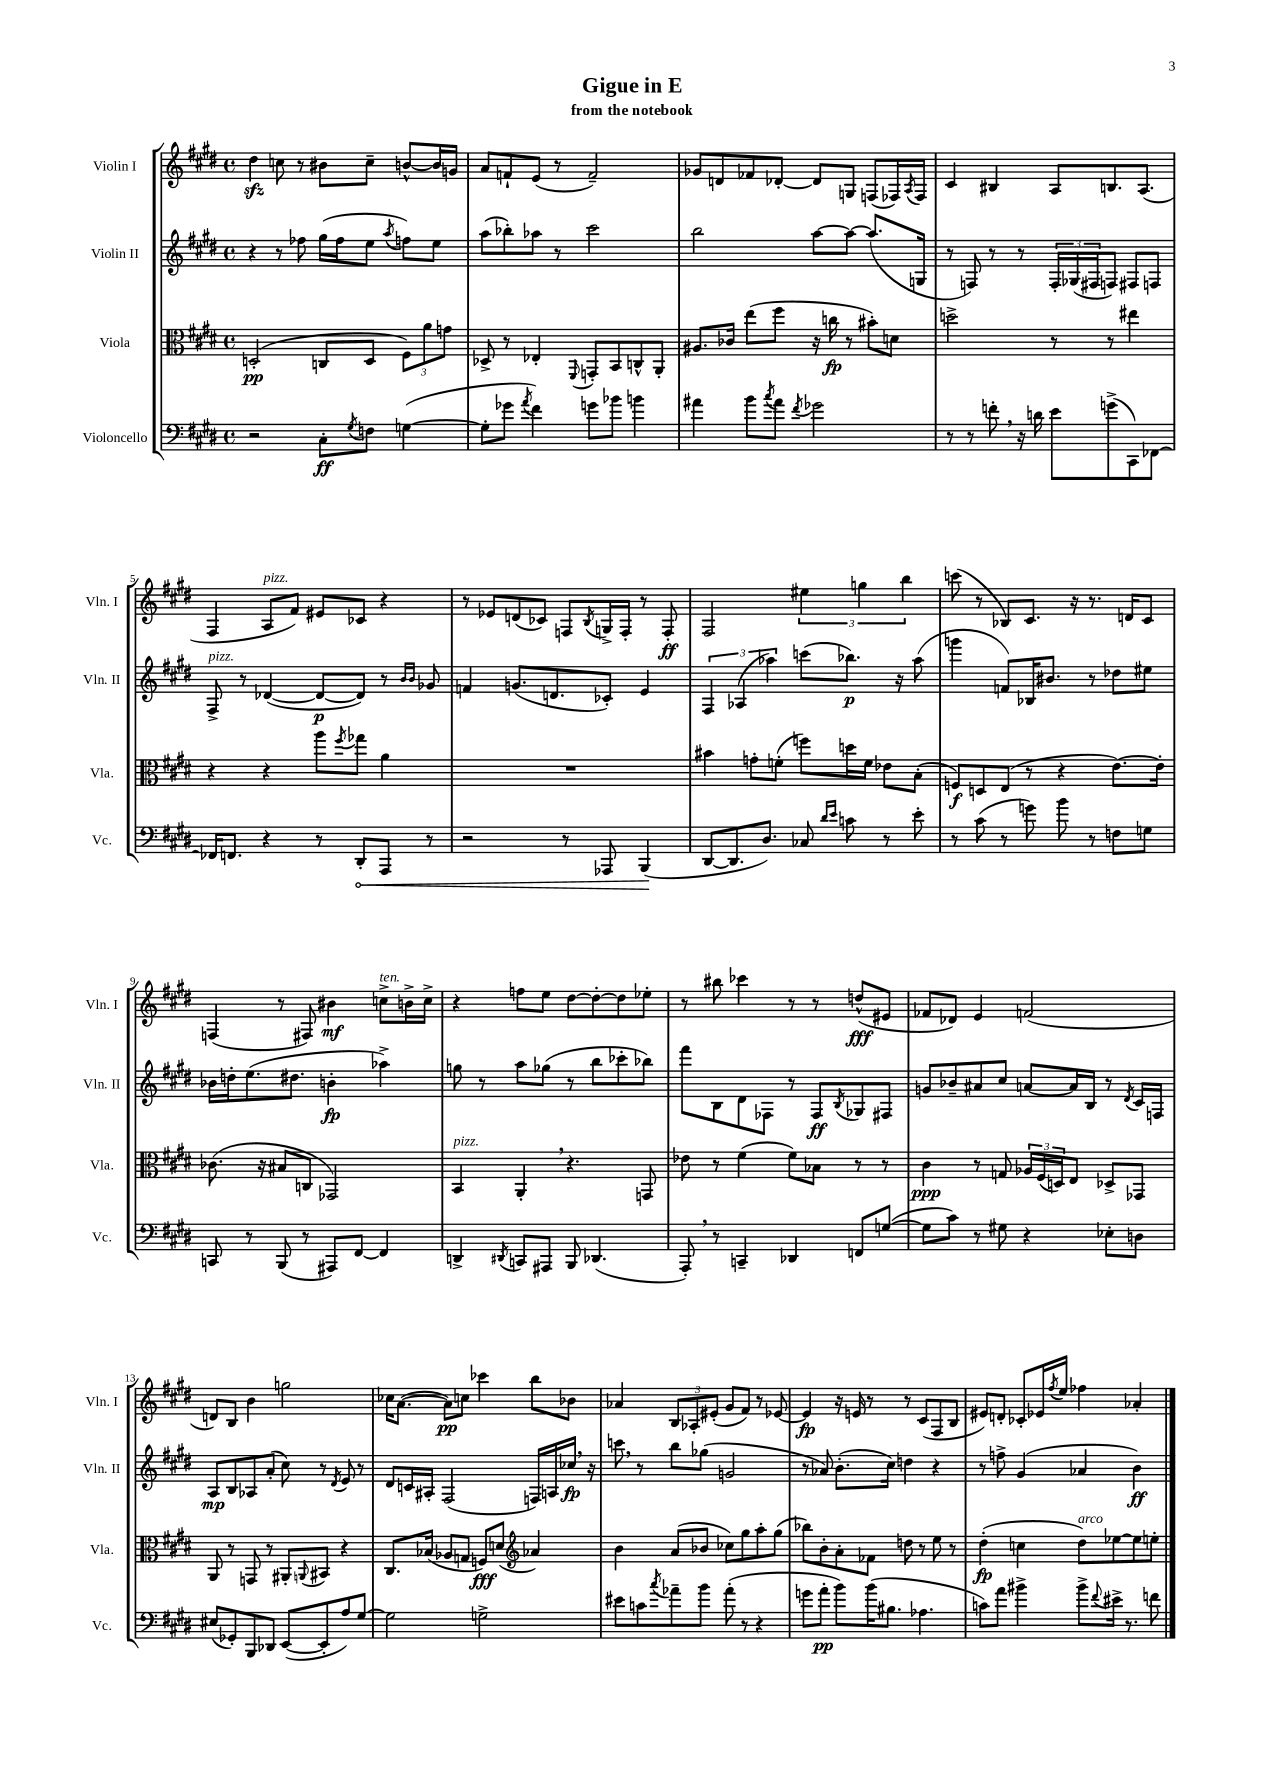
\header { title = "Gigue in E" subtitle = "from the notebook" }
<<
\new StaffGroup <<
\new Staff = "s0" \with { instrumentName = "Violin I" shortInstrumentName = "Vln. I" } {
    \clef treble \key e \major \defaultTimeSignature \time 4/4
    dis''4\sfz c''8 r8 bis'8 c''8-- b'8~-^ b'16 g'16 |
    a'8 f'8-! e'8( r8 f'2--) |
    ges'8 d'8 fes'8 des'8~-. des'8 g8 f8( fes16) \acciaccatura { a8 } fes16 |
    cis'4 bis4 a8 b8. a8.( |
    fis4 a8^\markup { \italic "pizz." } fis'8) eis'8 ces'8 r4 |
    r8 ees'8 d'8( ces'8) f8 \acciaccatura { b8 } g16-> f16-. r8 f8-.\ff |
    fis2 \tuplet 3/2 { eis''4 g''4 b''4 } |
    c'''8( r8 bes8) cis'8. r16 r8. d'16 cis'8 |
    f4( r8 fis8) bis'4\mf c''8->^\markup { \italic "ten." } b'16-> c''16-> |
    r4 f''8 e''8 dis''8~ dis''8~-. dis''8 ees''8-. |
    r8 bis''8 ces'''4 r8 r8 d''8-^\fff( eis'8 |
    fes'8 des'8) e'4 f'2( |
    d'8) b8 b'4 g''2 |
    ces''16 a'8.~( a'8\pp) c''8 ces'''4 b''8 bes'8 |
    aes'4 \tuplet 3/2 { b8 aes8-. eis'8-.( } gis'8 fis'8) r8 ees'8~ |
    ees'4\fp r16 e'16 r8 r8 cis'8( fis8 b8 |
    eis'8) d'8-. ces'8-. ees'16 \acciaccatura { fis''8 } e''16 fes''4 aes'4-. \bar "|." |
}
\new Staff = "s1" \with { instrumentName = "Violin II" shortInstrumentName = "Vln. II" } {
    \clef treble \key e \major \defaultTimeSignature \time 4/4
    r4 r8 fes''8 gis''16( fes''16 e''8 \acciaccatura { a''8 } f''8) e''8 |
    a''8( bes''8-.) aes''8 r8 cis'''2 |
    b''2 a''8~ a''8~ a''8.( g16 |
    r8 f8) r8 r8 \tuplet 3/2 { f16-. ges16( fis16 } f8) fis8 f8 |
    fis8->^\markup { \italic "pizz." } r8 des'4~( des'8~\p des'8) r8 \grace { b'16 b'16 } ges'8 |
    f'4 g'8.( d'8. ces'8-.) e'4 |
    \tuplet 3/2 { fis4 aes4( aes''4) } c'''8( bes''8.\p) r16 aes''8( |
    g'''4 f'8) bes16 bis'8. r8 des''8 eis''8 |
    bes'16 d''16-. e''8.( dis''8. b'4-.\fp aes''4->) |
    g''8 r8 a''8 ges''8( r8 b''8 ces'''8-. bes''8) |
    fis'''8 b8 dis'8 fes8 r8 fes8\ff \acciaccatura { b8 } ges8 fis8 |
    g'8 bes'8-- ais'8 cis''8 a'8~ a'16 b16 r8 \acciaccatura { dis'8 } cis'16 f16 |
    a8\mp b8 aes8 a'8-.( cis''8) r8 \acciaccatura { dis'8 } e'8 r8 |
    dis'8 c'16 ais16-. fis2( f16) a16 ces''16\fp \breathe r16 |
    c'''8 \breathe r8 b''8 ges''8( g'2 |
    r8 aes'8) b'8.-.( cis''16) d''4 r4 |
    r8 f''8-> gis'4( aes'4 b'4\ff) \bar "|." |
}
\new Staff = "s2" \with { instrumentName = "Viola" shortInstrumentName = "Vla." } {
    \clef alto \key e \major \defaultTimeSignature \time 4/4
    d2-.\pp( c8 d8 \tuplet 3/2 { fis8) a'8 g'8 } |
    des8-> r8 ees4-. \appoggiatura { fis,8 } g,8-. b,8 c8-^ a,8-. |
    ais8. ces'16 e''8( fis''8 r16 c''16\fp r8 bis'8-.) d'8 |
    d''2-> r8 r8 eis''4 |
    r4 r4 a''8 \acciaccatura { fis''8 } ges''8 a'4 |
    R1 |
    bis'4 g'8-. f'8-.( f''8) d''16 f'16 ees'8 b8-.( |
    f8\f) d8 e8( r8 r4 e'8.~) e'16-. |
    ces'8.( r16 bis8 c8 ges,2) |
    b,4^\markup { \italic "pizz." } a,4-. \breathe r4. g,8 |
    ees'8 r8 fis'4( fis'8) bes8 r8 r8 |
    cis'4\ppp r8 g8 \tuplet 3/2 { aes16 fis16( d16) } e8 des8-> ges,8 |
    a,8 r8 g,8 r8 ais,8-. \appoggiatura { a,8 } bis,8 r4 |
    cis8. bes16( aes8 g8 f8\fff) d'8( \clef treble aes'4) |
    b'4 a'8( bes'8 ces''8) gis''8 a''8-. gis''8( |
    bes''8) b'8-. a'8-. fes'8 d''8 r8 e''8 r8 |
    dis''4-.\fp( c''4 dis''8^\markup { \italic "arco" }) ees''8~ ees''8 e''8-. \bar "|." |
}
\new Staff = "s3" \with { instrumentName = "Violoncello" shortInstrumentName = "Vc." } {
    \clef bass \key e \major \defaultTimeSignature \time 4/4
    r2 cis8-.\ff \acciaccatura { gis8 } f8 g4~( |
    g8-. ges'8 \acciaccatura { a'8 } fis'4) g'8 bes'8 b'4 |
    ais'4 b'8 \acciaccatura { cis''8 } ais'8 \acciaccatura { fis'8 } ges'2 |
    r8 r8 f'8-. \breathe r16 d'16 e'8 g'8->( cis,8) fes,8~ |
    fes,16 f,8. r4 r8 \once \override Hairpin.circled-tip = ##t dis,8-.\< a,,8 r8 |
    r2 r8 aes,,8 b,,4\!( |
    dis,8~ dis,8. dis8.) ces8 \grace { dis'16 e'16 } c'8 r8 e'8-. |
    r8 cis'8( r8 g'8) b'8 r8 f8 g8 |
    c,8 r8 b,,8( r8 ais,,8) fis,8~ fis,4 |
    d,4-> \acciaccatura { dis,8 } c,8 ais,,8 b,,8 des,4.( |
    a,,8-.) \breathe r8 c,4-- des,4 f,8 g8~( |
    g8 cis'8) r8 gis8 r4 ees8-. d8 |
    eis8( ges,8-.) b,,8 des,8 e,8~( e,8-. a8) gis8~ |
    gis2 g2-> |
    eis'8 c'8 \acciaccatura { cis''8 } aes'8-- b'8 aes'8-.( r8 r4 |
    g'8 a'8-.\pp b'8) b'16( bis8. aes4. |
    c'8) a'8 bis'4-> bis'8-> \appoggiatura { fis'8 } eis'16-> r8. f'8 \bar "|." |
}
>>
>>
